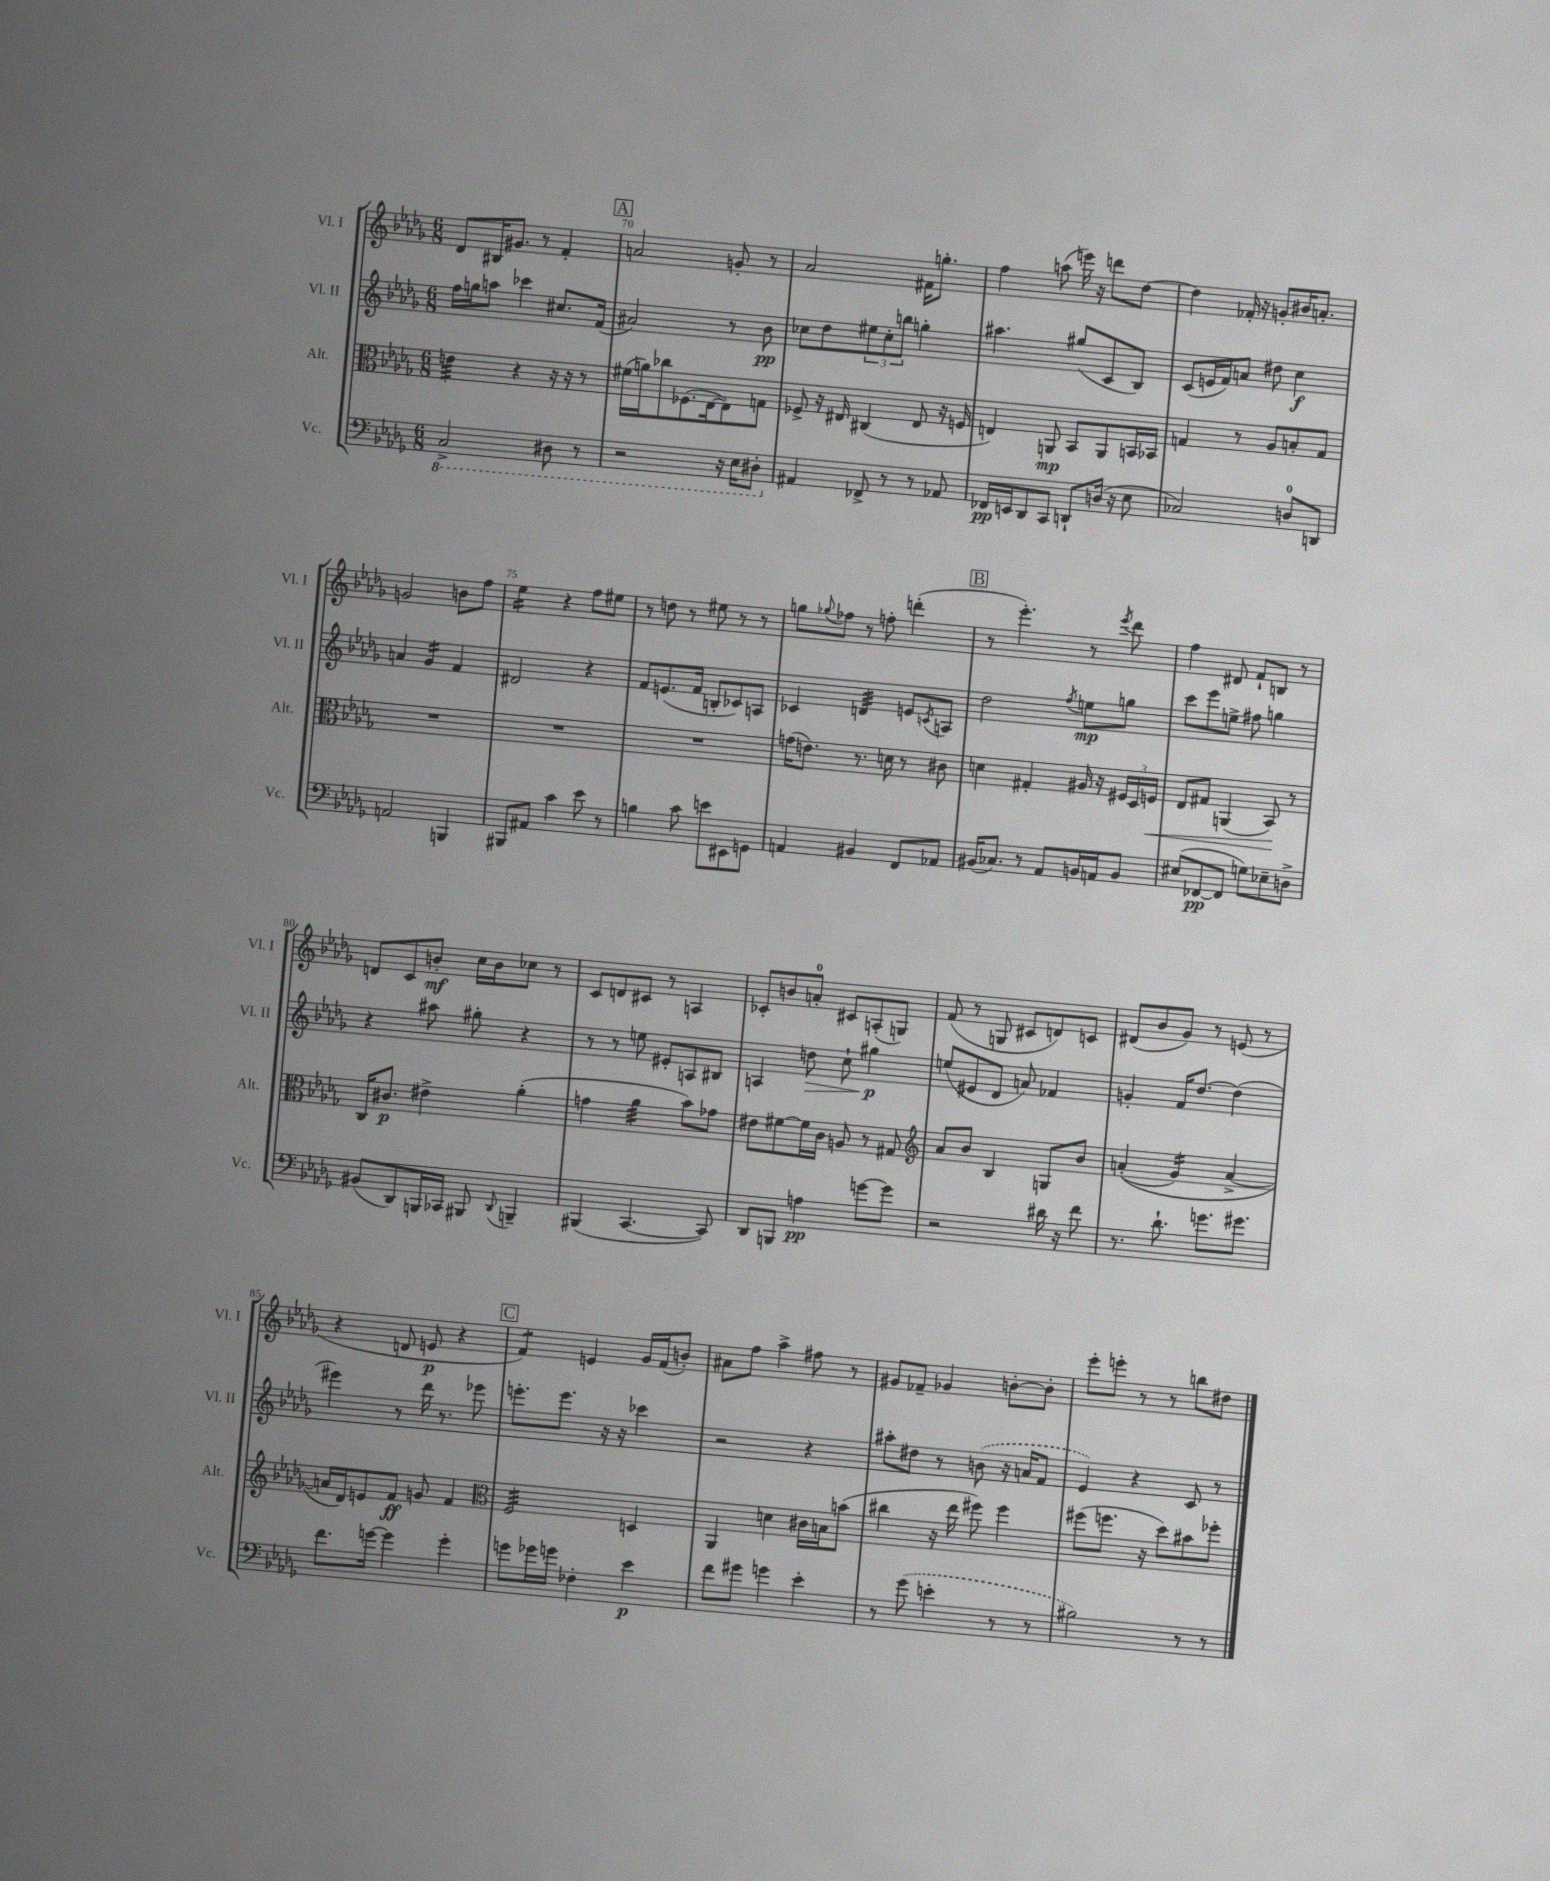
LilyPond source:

<<
\new StaffGroup <<
\new Staff = "s0" \with { instrumentName = "Vl. I" shortInstrumentName = "Vl. I" } {
    \clef treble \key des \major \numericTimeSignature \time 6/8
    des'8 bis16 gis'8. r8 f'4-. |
    \mark \markup { \box "A" } a'2 g'8-. r8 |
    aes'2 fis'16 g''8.-. |
    f''4 a''8( e'''16) r16 d'''8 des''8~ |
    des''4 fes'16-. r16 g'8-. bis'16 a'8.-. |
    g'2 b'8 f''8 |
    ees''4:16 r4 f''8 eis''8 |
    r8 d''8 r8 eis''8 r8 r8 |
    g''8 \appoggiatura { ges''8 } fes''8 r8 f''8-. d'''4-.( |
    \mark \markup { \box "B" } r8 ees'''4.-.) r8 \acciaccatura { ees'''8 } des'''8 |
    f''4 dis'8 f'8-! b8 r8 |
    d'8 c'8 b'8-.\mf c''16 b'16 ces''8 r8 |
    c'8 d'8 cis'8 r8 a4 |
    ces'8-. b'8 a'8-0-. cis'8 a8-.( g8) |
    f'8( r8 g8 cis'8 d'8) c'8 |
    dis'8( bes'8 ges'8) r8 e'8( r8 |
    r4 d'8 e'8\p r4 |
    \mark \markup { \box "C" } f'4:8) e'4 ges'16 f'16( b'8-.) |
    ais'8 f''8 aes''4-> fis''8 r8 |
    gis'8 fes'8-- ges'4 b'8~-. b'8-. |
    ees'''8-. e'''8-. r8 r8 b''8 dis''8 \bar "|." |
}
\new Staff = "s1" \with { instrumentName = "Vl. II" shortInstrumentName = "Vl. II" } {
    \clef treble \key des \major \numericTimeSignature \time 6/8
    f''16 g''16 a''8 ces'''4 cis''8. f'16( |
    \mark \markup { \box "A" } ais'2) r8 bes'8\pp |
    ces''8 des''8 \tuplet 3/2 { eis''8 ces''8-. b''8 } g''4-. |
    ais''4. gis''8( c'8 bes8) |
    c'8( e'16 f'16) a'8 dis''8 c''4\f |
    a'4 ges'4:16 f'4 |
    dis'2 r4 |
    f'8 e'8.( f'16 b8-. ces'8) a8 |
    ces'4 d'4:32 e'8 \acciaccatura { c'8 } a8 |
    \mark \markup { \box "B" } des''2 \acciaccatura { f''8 } e''8\mp g''8 |
    c'''8 ees'''8 e''8-> fis''8 g''4 |
    r4 ais''8 gis''8-. r4 |
    r8 r8 e''8 eis'8-. a8 bis8 |
    a4 d''8\> c''8-! gis''4\p\! |
    e''8( eis'8 des'8 a'8) fes'4 |
    g'4-. f'16 des''8.~ des''4( |
    eis'''4) r8 des'''16 r8. ees'''8 |
    \mark \markup { \box "C" } e'''8.-. e'''8. r16 r16 ces'''4 |
    r2 r4 |
    ais''8-. dis''8 r8 \once \slurDashed b'8( r16 a'16 f'8 |
    ees'4) r4 c'8 r8 \bar "|." |
}
\new Staff = "s2" \with { instrumentName = "Alt." shortInstrumentName = "Alt." } {
    \clef alto \key des \major \numericTimeSignature \time 6/8
    e'4:32 r4 r16 r16 r8 |
    \mark \markup { \box "A" } fis'16( a'16) ces''8 fes8.( ees16~ ees8) g8 |
    fes8-> r16 eis16 cis4( eis8 r16 f16 |
    e4) a,8\mp bes,8 a,8 b,16 bes,16 |
    g4 r8 aes8 b8-. g8 |
    R2. |
    R2. |
    R2. |
    g'16( e'8.) r8. d'16 r8 cis'8 |
    \mark \markup { \box "B" } d'4 gis4-. ais16 r16 \tuplet 3/2 { fis16 des16 f16\< } |
    ees8 gis8 a,4( bes,8\!) r8 |
    c16 cis'8.\p eis'4-> aes'4-.( |
    g'4 aes'4:32 bes'8) ges'8 |
    eis'8 fis'8~ fis'16 c'16 a8 r8 gis8 |
    \clef treble aes'8 bes'8 bes4 g8 bes'8 |
    a'4-.(\( ges'4:16) a'4~-> |
    a'16 des'16\) e'8 f'8\ff g'8 f'4 |
    \mark \markup { \box "C" } \clef alto f2:32 d4 |
    aes,4 d'4 cis'16 b16 b'8( |
    cis''4 r16 ees''16 fis''8) fis''4 |
    fis''8( f''8. r16 des''8) bis'8 fes''8-. \bar "|." |
}
\new Staff = "s3" \with { instrumentName = "Vc." shortInstrumentName = "Vc." } {
    \clef bass \key des \major \numericTimeSignature \time 6/8
    \ottava #-1 c,2-> dis,8 r8 |
    \mark \markup { \box "A" } r2 r16 ees,16 dis,8-. \ottava #0 |
    ais,4 fes,8-> r8 r8 aes,8 |
    fes,16\pp e,16 des,8 c,8 d,8-! d16( r16 ees8 |
    ces2) d8-0 d,8 |
    a,2 b,,4 |
    bis,,8 ais,8 c'4 ees'8 r8 |
    b4 c'8 e'8 eis,8 g,8 |
    a,4 bis,4 f,8 aes,8 |
    \mark \markup { \box "B" } bis,16( ces8.) r8 aes,8 b,16 a,16 b,8 |
    eis8( fes,8~\pp fes,8 g8) ees8-- d8-> |
    bis,8( des,8) b,,16 ces,16 bis,,8 \appoggiatura { des,8 } b,,4-- |
    bis,,4( c,4.~ c,8) |
    des,8 b,,8 a4\pp g'8~ g'8 |
    r2 dis'16 r16 f'8 |
    r8. des'8.-! g'8. gis'8. |
    f'8. g'16~ g'4 g'4-. |
    \mark \markup { \box "C" } g'8 ges'16 g'16 fes4-. ees'4\p |
    f'8 gis'8 g'4 ees'4-. |
    r8 \once \slurDashed ges'8( e'4-. r8 r8 |
    bis2) r8 r8 \bar "|." |
}
>>
>>
\layout { \context { \Score currentBarNumber = #69 \override BarNumber.break-visibility = ##(#f #t #t) barNumberVisibility = #(every-nth-bar-number-visible 5) } }
